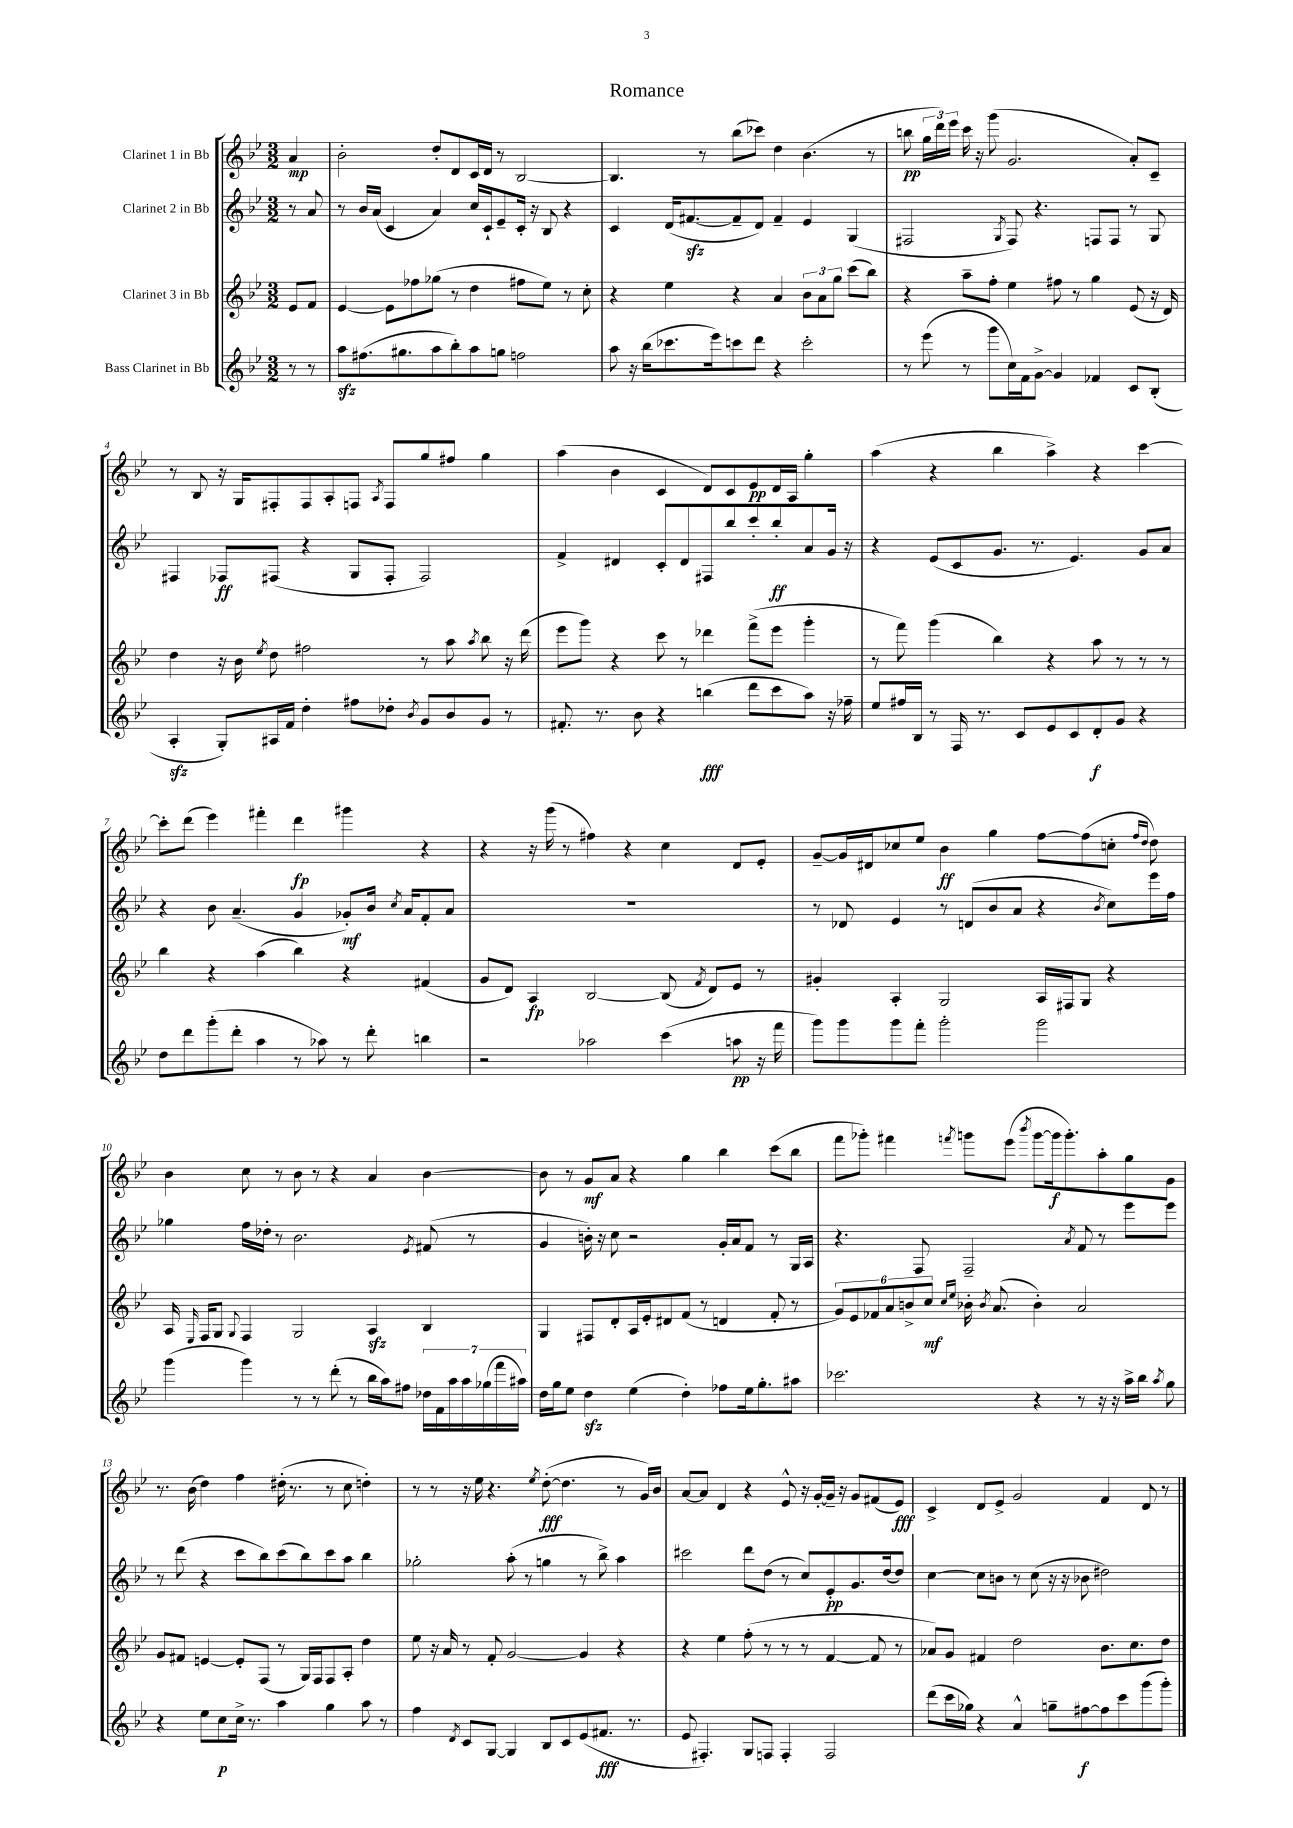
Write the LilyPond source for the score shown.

\header { title = "Romance" }
<<
\new StaffGroup <<
\new Staff = "s0" \with { instrumentName = "Clarinet 1 in Bb" } {
    \clef treble \key bes \major \numericTimeSignature \time 3/2 \partial 4
    \autoBeamOff a'4\mp |
    bes'2-. d''8[-. d'8 c'16 d'16] r8 bes2~ |
    bes4. r8 bes''8[( ces'''8]) d''4 bes'4.( r8 |
    b''8\pp \tuplet 3/2 { g''16[ d'''16) ees'''16] } c'''16 r16 g'''8( g'2. a'8[-.) c'8]-- |
    r8 bes8 r16 g16[ fis8-. fis8 a8-. f8] \acciaccatura { a8 } f8[ g''8 fis''8] g''4 |
    a''4( bes'4 c'4 d'8[) c'8 ees'8\pp d'16 a16] g''4-. |
    a''4( r4 bes''4 a''4->) r4 c'''4~ |
    c'''8[-. d'''8]( ees'''4) fis'''4-. d'''4\fp gis'''4 r4 |
    r4 r16 g'''16( r8 fis''4) r4 c''4 d'8[ ees'8]-. |
    g'8[~-- g'16 dis'16 ces''8 ees''8] bes'4\ff g''4 f''8[~ f''8( c''8]-. \grace { f''16[ d''16] } d''8) |
    bes'4 c''8 r8 bes'8 r8 r4 a'4 bes'4~ |
    bes'8 r8 g'8[\mf a'8] r4 g''4 bes''4 c'''8[( bes''8] |
    f'''8[ ges'''8]-.) fis'''4 \acciaccatura { f'''8 } g'''8[ ees'''8]( \acciaccatura { bes'''8 } g'''8[~ g'''16\f g'''8.-.) a''8-. g''8 g'8] |
    r8. bes'16( d''4) f''4 dis''16-.( r8. r8 c''8 d''4-.) |
    r8 r8 r16 ees''16 r4. \acciaccatura { ees''8 } d''8~-.\fff( d''4. r8 g'16[) bes'16] |
    a'8[~ a'8] d'4 r4 ees'8-^ r16 g'16[~-. g'16]-- r16 g'8[ fis'8( ees'8]\fff) |
    c'4-> d'8[ ees'8]-> g'2 f'4 d'8 r8 \bar "|." |
}
\new Staff = "s1" \with { instrumentName = "Clarinet 2 in Bb" } {
    \clef treble \key bes \major \numericTimeSignature \time 3/2 \partial 4
    \autoBeamOff r8 a'8 |
    r8 bes'16[ a'16]( c'4 a'4) c''16[ c'16-! ees'8-- c'16]-. r16 bes8 r4 |
    c'4 d'16[( fis'8.~\sfz fis'8-- d'8]) fis'4-- ees'4 g4( |
    fis2 \acciaccatura { g8 } fis8) r4. f8[ f8] r8 g8 |
    fis4 fes8[\ff fis8]( r4 g8[ fis8]-. fis2) |
    f'4-> dis'4 c'8[-. dis'8 fis8 bes''8 c'''8-. bes''8-.\ff a'8 g'16] r16 |
    r4 ees'8[( c'8 g'8.] r8. ees'4.) g'8[ a'8] |
    r4 bes'8 a'4.--( g'4 ges'8[-.\mf) bes'16] \acciaccatura { c''8 } a'16[ f'8-. a'8] |
    R1. |
    r8 des'8 ees'4 r8 d'8[( bes'8 a'8] r4 \acciaccatura { bes'8 } c''8[) ees'''16 f''16] |
    ges''4 f''16[ des''16]-. r8 bes'2. \acciaccatura { ees'8 } fis'8( r8 |
    g'4 b'16-.) r16 c''8 r2 g'16[-. a'16 f'8] r8 g16[ a16] |
    r4. f8 f2-- \acciaccatura { a'8 } f'8 r8 ees'''8[ ees'''8] |
    r8 d'''8( r4 c'''8[ bes''8) c'''8( bes''8) c'''8 a''8] bes''4 |
    ges''2-. a''8-.( r8 g''4 r8 bes''8->) a''4 |
    cis'''2 d'''8[ d''8]( r8 c''8[) ees'8-.\pp g'8. d''16( d''8]) |
    c''4~ c''8[ b'8] r8 c''8( r16 r16 bes'8 dis''2) \bar "|." |
}
\new Staff = "s2" \with { instrumentName = "Clarinet 3 in Bb" } {
    \clef treble \key bes \major \numericTimeSignature \time 3/2 \partial 4
    \autoBeamOff ees'8[ f'8] |
    ees'4~ ees'8[ fes''8 ges''8]( r8 d''4 fis''8[ ees''8]) r8 c''8-. |
    r4 ees''4 r4 a'4 \tuplet 3/2 { bes'8[ a'8 g''8] } c'''8[( bes''8]) |
    r4 a''8[-- f''8]-. ees''4 fis''8 r8 g''4 ees'8( r16 d'16) |
    d''4 r16 bes'16 \acciaccatura { ees''8 } d''8 fis''2 r8 a''8 \acciaccatura { a''8 } bes''8 r16 d'''16( |
    ees'''8[ g'''8]) r4 c'''8 r8 des'''4 f'''8[->( ees'''8] g'''4-. |
    r8 f'''8) g'''4( bes''4) r4 a''8 r8 r8 r8 |
    bes''4 r4 a''4( bes''4) r4 fis'4( |
    g'8[ d'8]) a4\fp bes2~ bes8( \acciaccatura { f'8 } d'8[) ees'8] r8 |
    gis'4-. a4-. g2 a16[ fis16 g8] r4 |
    a16 \grace { ees16 } f16[ g8] \appoggiatura { g8 } f4 g2 a4\sfz bes4 |
    g4 fis8[ d'8-. a16 ees'16-. dis'8 f'8]( r8 d'4 f'8-. r8 |
    \tuplet 6/4 { g'8[) ees'8 fes'8 a'8 b'8-> c''8]\mf } \grace { c''16[ ees''16] } bes'16-. \acciaccatura { bes'8 } a'8.( bes'4-.) a'2 |
    g'8[ fis'8] e'4~ e'8[-. f8]( r8 g16[) f16 f8 a8]-. d''4 |
    ees''8 r16 a'16 r8 f'8-. g'2~ g'4 r4 |
    r4 ees''4 f''8-.( r8 r8 r8 f'4~ f'8 r8 |
    aes'8[) g'8] fis'4 d''2 bes'8.[ c''8. d''8] \bar "|." |
}
\new Staff = "s3" \with { instrumentName = "Bass Clarinet in Bb" } {
    \clef treble \key bes \major \numericTimeSignature \time 3/2 \partial 4
    \autoBeamOff r8 r8 |
    a''8[\sfz fis''8.( gis''8. a''8 bes''8-.) a''8 g''8] f''2 |
    a''8 r16 bes''16[( ces'''8. ees'''16) c'''8 d'''8] r4 c'''2-. |
    r8 ees'''8( r8 g'''8[ c''16) f'16 g'8]~-> g'4 fes'4 c'8[ bes8]-.( |
    a4-.\sfz g8[-.) ais16 f'16] d''4-. fis''8[ des''8]-. \acciaccatura { bes'8 } g'8[ bes'8 g'8] r8 |
    fis'8.-. r8. bes'8 r4 b''4\fff( d'''8[ c'''8 a''8]) r16 fes''16-- |
    ees''8[ fis''16 bes16] r8 f16 r8. c'8[ ees'8 c'8 d'8-.\f g'8] r4 |
    d''8[ d'''8 g'''8-.( d'''8]-. a''4 r8 aes''8) r8 d'''8-. b''4 |
    r2 aes''2 c'''4( a''8\pp r16 f'''16 |
    g'''8[) g'''8 g'''8 f'''8]-. g'''2-. g'''2 |
    g'''4( g'''4) r8 r8 d'''8-.( r8 bes''16[ a''16) fis''8] \tuplet 7/4 { des''16[ f'16 a''16 a''16 ges''16( f'''16 ais''16]) } |
    d''16[ g''16 ees''8] d''4\sfz ees''4( d''4-.) fes''8[ ees''16 g''8.-. ais''8] |
    ces'''2. r4 r8 r16 r16 a''16[-> bes''16] \acciaccatura { a''8 } g''8 |
    r4 ees''8[ c''8\p c''16]-> r8. a''4 g''4 a''8 r8 |
    f''4 \acciaccatura { d'8 } c'8[ g8]~ g4 bes8[ c'8 ees'8( fis'8.]\fff r8. |
    ees'8 fis4.-.) g8[ f8] f4-. f2 |
    d'''8[( c'''16 ges''16]) r4 a'4-^ g''8[-- fis''8~\f fis''8 c'''8 g'''8( g'''8]-.) \bar "|." |
}
>>
>>
